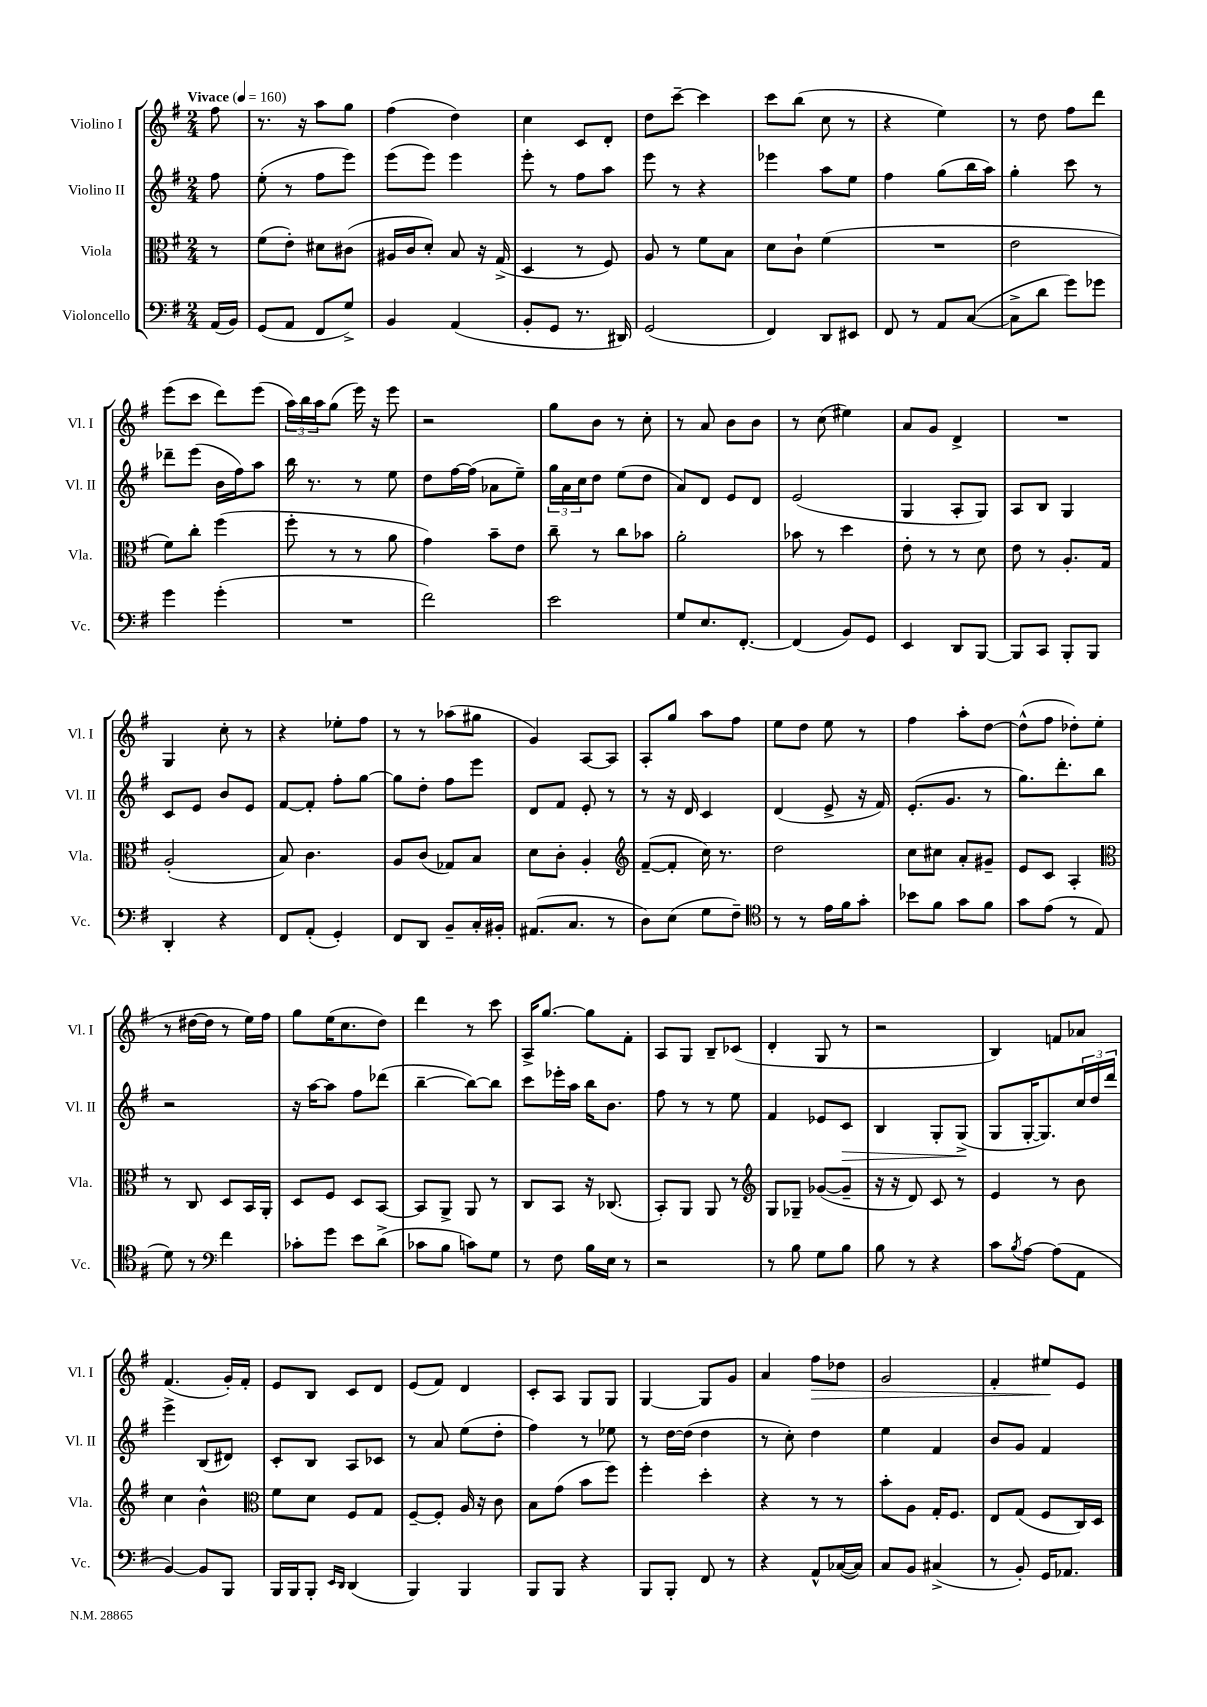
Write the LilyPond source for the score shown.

<<
\new StaffGroup <<
\new Staff = "s0" \with { instrumentName = "Violino I" shortInstrumentName = "Vl. I" } {
    \clef treble \key g \major \numericTimeSignature \time 2/4 \partial 8 \tempo "Vivace" 4 = 160
    fis''8 |
    r8. r16 a''8 g''8 |
    fis''4( d''4) |
    c''4 c'8 d'8-. |
    d''8 c'''8~-- c'''4 |
    c'''8 b''8( c''8 r8 |
    r4 e''4) |
    r8 d''8 fis''8 d'''8 |
    e'''8( c'''8 d'''8) e'''8( |
    \tuplet 3/2 { a''16) b''16 a''16 } g''8( e'''16) r16 e'''8 |
    r2 |
    g''8 b'8 r8 c''8-. |
    r8 a'8 b'8 b'8 |
    r8 c''8( eis''4) |
    a'8 g'8 d'4-> |
    R2 |
    g4 c''8-. r8 |
    r4 ees''8-. fis''8 |
    r8 r8 aes''8( gis''8 |
    g'4) a8~ a8 |
    a8-. g''8 a''8 fis''8 |
    e''8 d''8 e''8 r8 |
    fis''4 a''8-. d''8~ |
    d''8-^( fis''8 des''8-.) e''8( |
    r8 dis''16~ dis''16 r8 e''16) fis''16 |
    g''8 e''16( c''8. d''8) |
    d'''4 r8 c'''8 |
    a16-> g''8.~ g''8 fis'8-. |
    a8 g8 b8-- ces'8( |
    d'4-. g8 r8 |
    r2 |
    b4) f'8 aes'8 |
    fis'4.( g'16-.) fis'16-. |
    e'8 b8 c'8 d'8 |
    e'8( fis'8) d'4 |
    c'8-. a8 g8 g8 |
    g4~ g8 g'8 |
    a'4 fis''8\> des''8 |
    g'2 |
    fis'4-. eis''8\! e'8 \bar "|." |
}
\new Staff = "s1" \with { instrumentName = "Violino II" shortInstrumentName = "Vl. II" } {
    \clef treble \key g \major \numericTimeSignature \time 2/4 \partial 8
    fis''8 |
    e''8-.( r8 fis''8 e'''8) |
    e'''8( e'''8) e'''4 |
    e'''8-. r8 fis''8 a''8 |
    e'''8 r8 r4 |
    ees'''4 a''8 e''8 |
    fis''4 g''8( b''16 a''16) |
    g''4-. c'''8 r8 |
    des'''8-- e'''8( b'16 fis''16) a''8 |
    b''16 r8. r8 e''8 |
    d''8 fis''16~ fis''16( aes'8 e''8--) |
    \tuplet 3/2 { g''16 a'16 c''16 } d''8 e''8( d''8 |
    a'8) d'8 e'8 d'8 |
    e'2( |
    g4 a8-. g8) |
    a8 b8 g4 |
    c'8 e'8 b'8 e'8 |
    fis'8~ fis'8-. fis''8-. g''8~ |
    g''8 d''8-. fis''8 e'''8 |
    d'8 fis'8 e'8-. r8 |
    r8 r16 d'16 c'4 |
    d'4( e'8-> r16 fis'16) |
    e'8.-.( g'8. r8 |
    g''8.) d'''8.-. b''8 |
    r2 |
    r16 a''16~ a''8 fis''8 des'''8( |
    b''4~-- b''8~) b''8 |
    c'''8 ees'''16-. a''16 b''16 b'8. |
    fis''8 r8 r8 e''8 |
    fis'4 ees'8 c'8\> |
    b4 g8-. g8->\!( |
    g8 g16~-. g8.) \tuplet 3/2 { c''16 d''16 d'''16 } |
    e'''4-> b8( dis'8) |
    c'8-. b8 a8 ces'8 |
    r8 a'8 e''8( d''8-. |
    fis''4) r8 ees''8 |
    r8 d''16~ d''16( d''4 |
    r8 c''8-.) d''4 |
    e''4 fis'4 |
    b'8 g'8 fis'4 \bar "|." |
}
\new Staff = "s2" \with { instrumentName = "Viola" shortInstrumentName = "Vla." } {
    \clef alto \key g \major \numericTimeSignature \time 2/4 \partial 8
    r8 |
    fis'8( e'8-.) dis'8 cis'8( |
    ais16 c'16 d'8-.) b8 r16 g16->( |
    d4 r8 fis8) |
    a8 r8 fis'8 b8 |
    d'8 c'8-! fis'4( |
    R2 |
    e'2 |
    fis'8) c''8-. fis''4( |
    fis''8-. r8 r8 a'8 |
    g'4) b'8-- e'8 |
    c''8-- r8 c''8 bes'8 |
    a'2-. |
    bes'8 r8 d''4 |
    e'8-. r8 r8 d'8 |
    e'8 r8 a8.-. g16 |
    a2-.( |
    b8) c'4. |
    a8 c'8( ges8) b8 |
    d'8 c'8-. a4-. |
    \clef treble fis'8~--( fis'8-. c''16) r8. |
    d''2 |
    c''8 cis''8 a'8-. gis'8-- |
    e'8 c'8 a4-. |
    \clef alto r8 c8 d8 b,16 a,16-. |
    d8 fis8 d8 b,8~ |
    b,8 a,8-> a,8 r8 |
    c8 b,8 r16 ces8.( |
    b,8-.) a,8 a,8 r8 |
    \clef treble g8 ges8-- ges'8~( ges'8-- |
    r16 r16 d'8) c'8 r8 |
    e'4 r8 b'8 |
    c''4 b'4-^ |
    \clef alto fis'8 d'8 fis8 g8 |
    fis8~-- fis8-. a16 r16 c'8 |
    b8 g'8( b'8 fis''8) |
    fis''4-. d''4-. |
    r4 r8 r8 |
    b'8-. a8 g16-. fis8. |
    e8 g8( fis8 c16) d16 \bar "|." |
}
\new Staff = "s3" \with { instrumentName = "Violoncello" shortInstrumentName = "Vc." } {
    \clef bass \key g \major \numericTimeSignature \time 2/4 \partial 8
    a,16( b,16) |
    g,8( a,8 fis,8 g8->) |
    b,4 a,4( |
    b,8-. g,8 r8. dis,16) |
    g,2( |
    fis,4) d,8 eis,8 |
    fis,8 r8 a,8 c8~( |
    c8-> d'8 g'8) ges'8 |
    g'4 g'4-.( |
    R2 |
    fis'2) |
    e'2 |
    g8 e8. fis,8.~-. |
    fis,4( b,8) g,8 |
    e,4 d,8 b,,8~ |
    b,,8 c,8 b,,8-. b,,8 |
    d,4-. r4 |
    fis,8 a,8-.( g,4-.) |
    fis,8 d,8 b,8-- c16-. bis,16-. |
    ais,8.( c8. r8 |
    d8) e8( g8 fis8--) |
    \clef tenor r8 r8 e'16 fis'16 g'8-. |
    bes'8 fis'8 g'8 fis'8 |
    g'8 e'8( r8 e8 |
    d'8) r8 \clef bass fis'4 |
    ces'8-. g'8 e'8 d'8->( |
    ces'8 b8 c'8) g8 |
    r8 fis8 b16 e16 r8 |
    r2 |
    r8 b8 g8 b8 |
    b8 r8 r4 |
    c'8 \acciaccatura { b8 } a8~ a8( a,8 |
    b,4~) b,8 b,,8 |
    b,,16 b,,16 b,,8-. \grace { e,16 d,16 } d,4( |
    b,,4) b,,4 |
    b,,8 b,,8 r4 |
    b,,8 b,,8-. fis,8 r8 |
    r4 a,8-^ ces16~( ces16) |
    c8 b,8 cis4->( |
    r8 b,8-.) g,16 aes,8. \bar "|." |
}
>>
>>
\layout { \context { \Score \remove "Bar_number_engraver" } }
